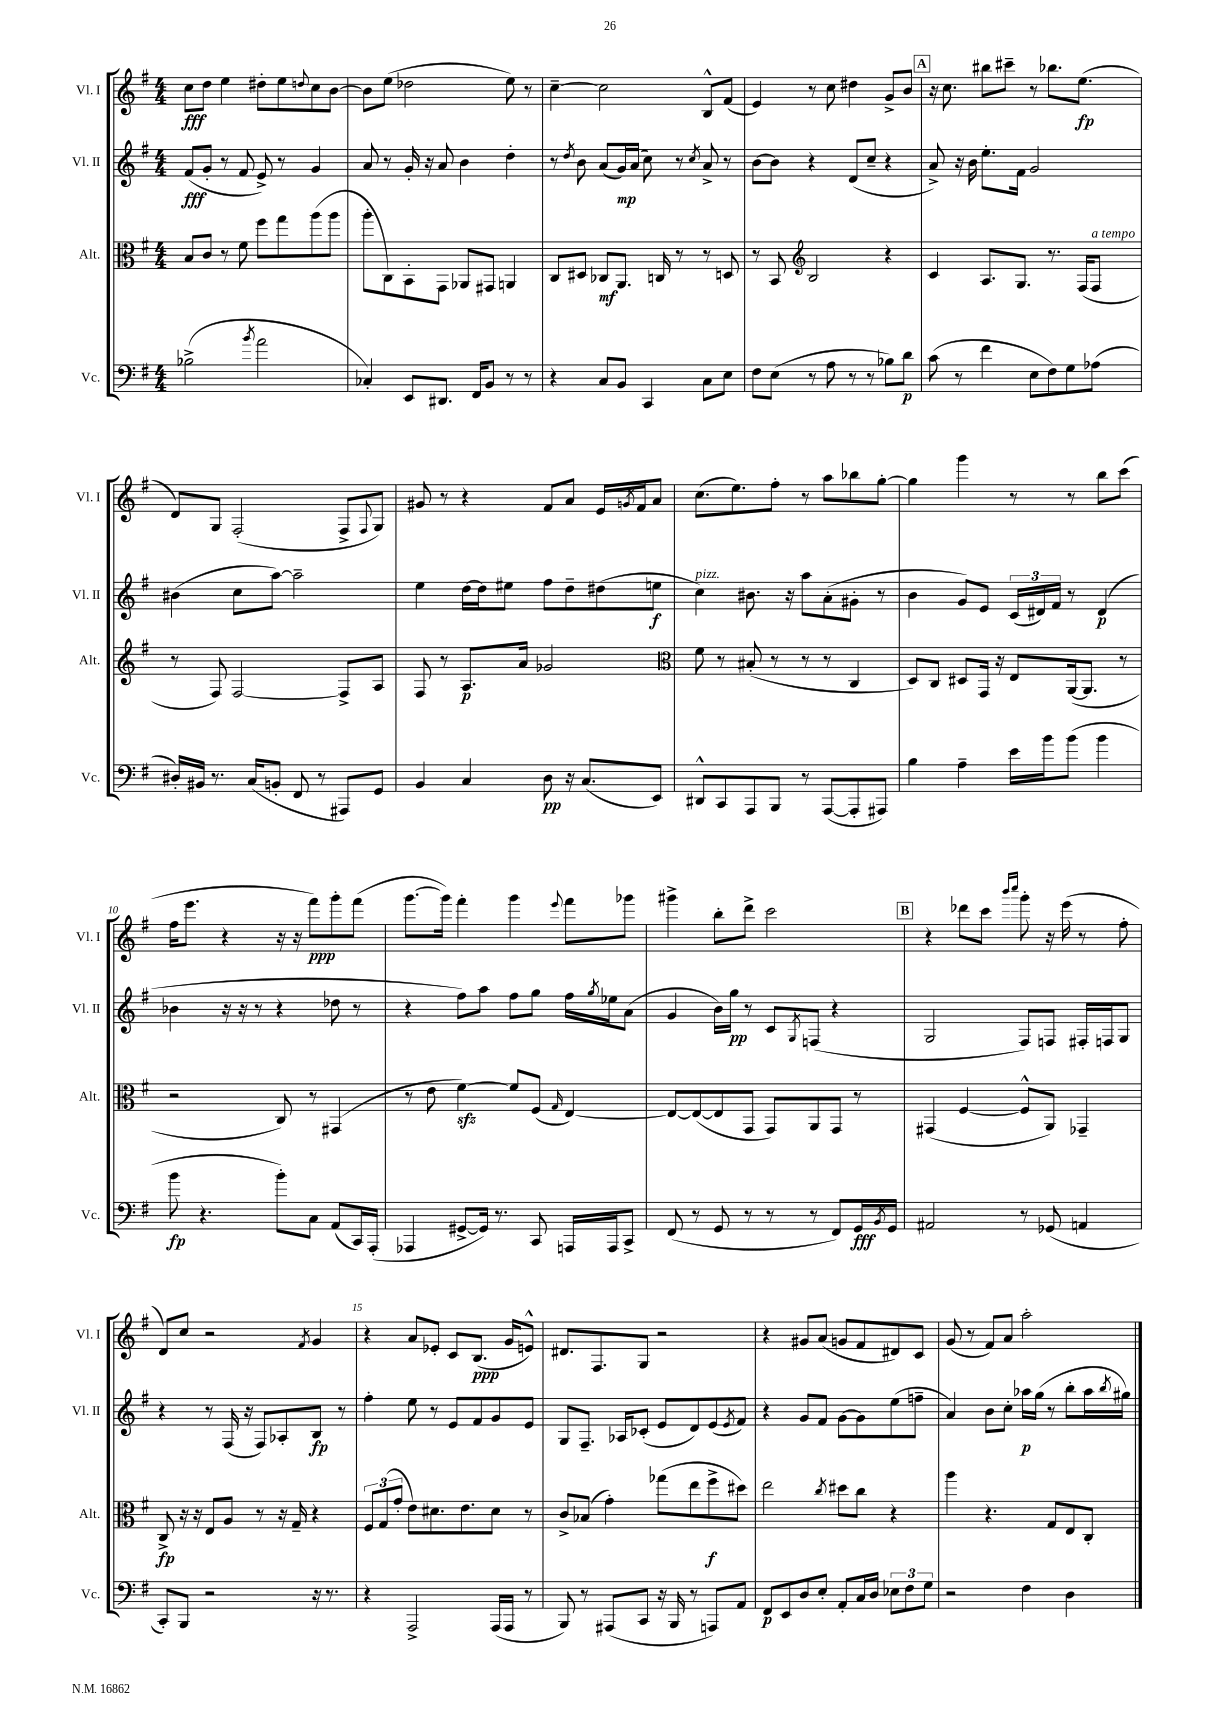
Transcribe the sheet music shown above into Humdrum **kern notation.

**kern	**kern	**kern	**kern
*staff4	*staff3	*staff2	*staff1
*clefF4	*clefC3	*clefG2	*clefG2
*k[f#]	*k[f#]	*k[f#]	*k[f#]
*M4/4	*M4/4	*M4/4	*M4/4
(2B-^\	8B/L	(8f#/L	8cc\L
.	8c/J	8g'/J	8dd\J
.	8r	8r	4ee\
.	8f#\	8f#/	.
8qb/	.	.	.
2a\	8ff#\L	8e^/)	8dd#'\L
.	8gg\	8r	8ee\
.	.	.	8qqdd/
.	(8aa\	4g/	8cc\
.	8aa\J	.	[8b\J
=	=	=	=
4C-'/)	8aa'\L	8a/	8b\]L
.	8C\)	8r	(8ee\J
8EE/L	8BB'\	16g'/	2dd-\
.	.	16r	.
8.DD#/J	8GG\J	8a/	.
.	8AA-/L	4b\	.
16FF#/LK	.	.	.
8BB/J	8GG#/J	.	.
8r	4AA/	4dd'\	8ee\)
8r	.	.	8r
=	=	=	=
4r	8C/L	8r	[4cc~\
.	.	8qdd/	.
.	8D#/J	8b\	.
8C/L	8C-/L	(8a/L	2cc\]
8BB/J	8.AA/J	16g/L)	.
.	.	(16a/JJ	.
4CC/	.	8cc\)	.
.	16C/	.	.
.	8r	8r	.
.	.	8qcc/	.
8C\L	8r	8a^/	8B^^/L
8E\J	8D/	8r	(8f#/J
=	=	=	=
8F#\L	8r	[8b\L	4e/)
(8E\J	8BB/	8b\]J	.
*	*clefG2	*	*
8r	2B/	4r	8r
8A\	.	.	8cc\
8r	.	(8d/L	4dd#\
8r	.	8cc~/J	.
8B-\L)	4r	4r	8g^/L
8d\J	.	.	8b/J
=	=	=	=
(8c\	4c/	8a^/)	16r
.	.	.	8.cc\
8r	.	16r	.
.	.	16b\	.
4f#\	8.A/L	8.ee'\L	8bb#\L
.	.	.	8ccc#~\J
.	8.G/J	16f#\Jk	.
8E\L	.	2g/	8r
8F#\)	8.r	.	8.bb-\L
8G\	.	.	.
.	(16F#/LK	.	(8.ee\J
(8A-\J	8F#/J	.	.
=	=	=	=
16D#'/LL)	8r	(4b#\	8d/L)
16BB#/JJ	.	.	.
8.r	8F#/)	.	8G/J
.	[2F#/	8cc\L	(2F#'/
(16C/LK	.	.	.
8BB'/J	.	[8aa\J)	.
8FF#/	.	2aa~\]	.
8r	.	.	.
8AAA#/L)	8F#^/]L	.	8F#^/L
.	.	.	8qqF#/
8GG/J	8A/J	.	8G/J)
=	=	=	=
4BB/	8F#/	4ee\	8g#/
.	8r	.	8r
4C/	8.A/L	[16dd\LL	4r
.	.	16dd\]J	.
.	.	8ee#\J	.
.	16a/Jk	.	.
8D\	2g-/	8ff#\L	8f#/L
16r	.	8dd~\	8a/J
(8.C/L	.	.	.
.	.	(8dd#\	16e/LL
.	.	.	8qg/
.	.	.	16f#/J
8EE/J)	.	8ee\J	8a/J
=	=	=	=
*	*clefC3	*	*
8DD#^^/L	8f#\	4cc\)	(8.cc\L
8CC/	8r	.	.
.	.	.	8.ee\)
8AAA/	(8B#'/	8.b#\	.
8BBB/J	8r	.	8ff#'\J
.	.	16r	.
8r	8r	8aa\L	8r
([8AAA/L	8r	(8a'\	8aa\L
8AAA'/]	4C/	8g#'\J	8bb-\
8AAA#/J)	.	8r	[8gg'\J
=	=	=	=
4B\	8D/L)	4b\	4gg\]
.	8C/J	.	.
4A~\	8D#/L	8g/L)	4ggg\
.	16GG/Jk	8e/J	.
.	16r	.	.
16e\LL	8E/L	(24c/LL	8r
.	.	24d#/)	.
16b\J	.	.	.
.	.	24f#/JJ	.
(8b\J	([16AA/k	8r	8r
.	8.AA/]J	.	.
4b\	.	(4d#/	8bb\L
.	8r	.	(8ccc\J
=	=	=	=
8b\	2r	4b-\	16ff#\LK
.	.	.	8.eee\J
4.r	.	.	.
.	.	16r	4r
.	.	16r	.
.	.	8r	.
8b'\L)	8C/)	4r	16r
.	.	.	16r
8C\J	8r	.	8fff#\L)
(8AA/L	(4GG#/	8dd-\	8ggg'\
16CC/L)	.	8r	(8fff#\J
(16AAA'/JJ	.	.	.
=	=	=	=
4AAA-/	8r	4r	[8.ggg\L
.	8e\	.	.
.	.	.	16ggg\]Jk)
[8GG#^/L	[4f#\)	8ff#\L)	4fff#'\
16GG#/]Jk)	.	8aa\J	.
8.r	.	.	.
.	8f#/]L	8ff#\L	4ggg\
8CC/	(8F#/J	8gg\J	.
.	16qqG/	.	8qqeee/
16AAA/LL	[4E/)	16ff#\LL	8fff#\L
.	.	8qgg/	.
16AAA/J	.	16ee-\J	.
8CC^/J	.	(8a\J	8ggg-\J
=	=	=	=
(8FF#/	8E/_L	4g/	4ggg#^\
8r	(8E/_	.	.
8GG/	8E/]	16b\LL)	8bb'\L
.	.	16gg\JJ	.
8r	8GG/J	8r	8ddd^\J
8r	8GG/L)	8c/L	2ccc\
.	.	8qG/	.
8r	8AA/	(8F/J	.
8FF#/L)	8GG/J	4r	.
16GG/L	8r	.	.
8qBB/	.	.	.
16GG/JJ	.	.	.
=	=	=	=
2AA#/	(4GG#/	2G/	4r
.	[4F#/	.	8ddd-\L
.	.	.	8ccc\J
.	.	.	16qqbbb/LL
.	.	.	16qqcccc/JJ
8r	8F#^^/]L	8F#/L)	8ggg'\
(8GG-/	8AA/J)	8F/J	16r
.	.	.	(16eee\
4AA/	4GG-~/	16F#'/LL	8r
.	.	16F/J	.
.	.	8G/J	8ff#'\
=	=	=	=
8CC'/L)	8C^/	4r	8d/L)
8BBB/J	16r	.	8cc/J
.	16r	.	.
2r	8E/L	8r	2r
.	8A/J	(16F#/	.
.	.	16r	.
.	8r	8F#/L)	.
.	16r	8A-'/	.
.	16G~/	.	.
.	.	.	8qf#/
16r	4r	8B/J	4g/
8.r	.	.	.
.	.	8r	.
=	=	=	=
4r	12F#/L	4ff#'\	4r
.	(12G/	.	.
.	12g'/J	.	.
2AAA^/	8e\L)	8ee\	8a/L
.	8.d#\	8r	8e-'/J
.	.	8e/L	8c/L
.	8.e\	.	.
.	.	8f#/	(8.B/J
(16AAA/LL	8d#\J	8g/	.
16AAA/JJ	.	.	16g/LK
8r	8r	8e/J	8e^^/J)
=	=	=	=
8BBB/)	8c^/L	8G/L	8.d#/L
8r	(8B-/J	8.F#~/J	.
.	.	.	8.F#/
(8AAA#/L	4g'\)	.	.
.	.	16A-/LK	.
8CC/J	.	(8c-'/J	8G/J
16r	(8gg-\L	8e/L	2r
16BBB/	.	.	.
8r	8ee\	8d/)	.
8AAA/L)	8ff#^\	(8e/	.
.	.	8qe/	.
8AA/J	8dd#\J)	8f#/J)	.
=	=	=	=
8FF#/L	2ee\	4r	4r
8EE/	.	.	.
8D/	.	8g/L	8g#/L
8E'/J	.	8f#/J	(8a/J
.	8qcc/	.	.
8AA'/L	8dd#\L	[8g\L	8g/L
16C/L	8cc\J	8g\]	8f#/
16D/JJ	.	.	.
12E-\L	4r	(8ee\	8d#/)
12F#\	.	.	.
.	.	8ff~\J	8c/J
12G\J	.	.	.
=	=	=	=
2r	4aa\	4a/)	(8g/
.	.	.	8r
.	4.r	8b\L	8f#/L)
.	.	8cc'\J	8a/J
4F#\	.	16aa-\LL	2aa'\
.	.	(16gg\JJ	.
.	8G/L	8r	.
4D\	8E/	8bb'\L	.
.	8C'/J	16aa-\L	.
.	.	8qbb/	.
.	.	16gg#\JJ)	.
==	==	==	==
*-	*-	*-	*-
